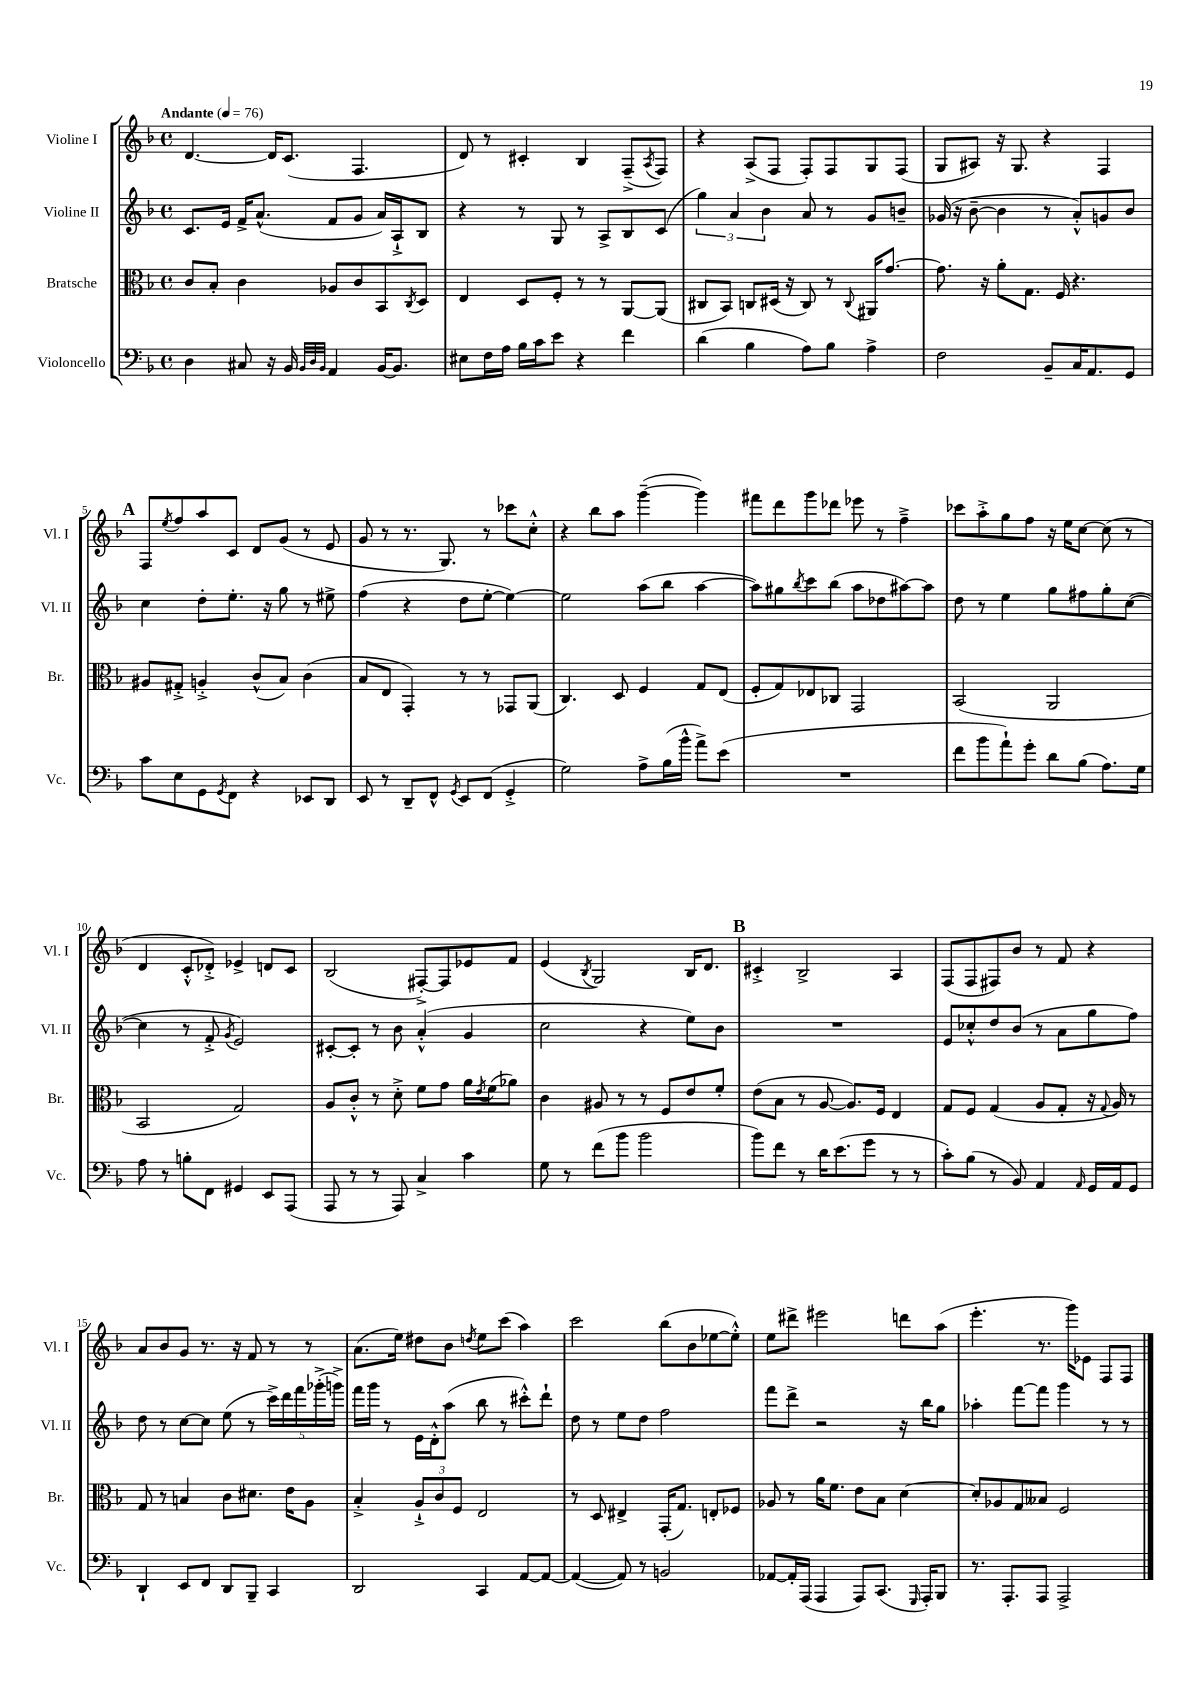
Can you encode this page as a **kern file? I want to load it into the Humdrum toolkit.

**kern	**kern	**kern	**kern
*staff4	*staff3	*staff2	*staff1
*clefF4	*clefC3	*clefG2	*clefG2
*k[b-]	*k[b-]	*k[b-]	*k[b-]
*M4/4	*M4/4	*M4/4	*M4/4
*met(c)	*met(c)	*met(c)	*met(c)
*MM76	*MM76	*MM76	*MM76
4D\	8c/L	8.c/L	[4.d/
.	8B-'/J	.	.
.	.	16e/Jk	.
8C#/	4c\	16f^/LK	.
.	.	(8.a^^/J	.
16r	.	.	16d/]LK
16BB-/	.	.	(8.c/J
32qqBB-/LLL	.	.	.
32qqD/	.	.	.
32qqBB-/JJJ	.	.	.
4AA/	8A-/L	8f/L	.
.	8c/	8g/J	4.F/
[16BB-/LK	8BB-/	16a/LL)	.
8.BB-/]J	.	16A`^/J	.
.	8qC/	.	.
.	8D/J	8B-/J	.
=	=	=	=
8E#\L	4E/	4r	8d/)
16F\L	.	.	8r
16A\JJ	.	.	.
16B-\LL	8D/L	8r	4c#'/
16c\J	.	.	.
8e\J	8F'/J	8G/	.
4r	8r	8r	4B-/
.	8r	8A^/L	.
4f\	[8AA/L	8B-/	(8F~^/L
.	.	.	8qA/
.	(8AA/]J	(8c/J	8F/J)
=	=	=	=
(4d\	8C#/L	6gg\)	4r
.	8BB-/J)	.	.
.	.	6a/	.
4B-\	8C/L	.	(8A^/L
.	.	6b-\	.
.	(16D#/Jk	.	8F/J
.	16r	.	.
8A\L)	8C/)	8a/	8F'/L)
8B-\J	8r	8r	8F/
.	8qqC/	.	.
4A^\	16AA#/LK	8g/L	8G/
.	[8.g/J	.	.
.	.	8b~/J	(8F/J
=	=	=	=
2F\	8.g\]	(16g-/	8G/L
.	.	16r	.
.	.	[8b-~\	8A#/J)
.	16r	.	.
.	8a'\L	4b-\]	16r
.	.	.	8.G/
.	8.G\J	.	.
8BB-~/L	.	8r	4r
.	16F/	.	.
16C/K	4.r	8a'^^/L)	.
8.AA/	.	.	.
.	.	8g/	4F/
8GG/J	.	8b-/J	.
=	=	=	=
8c\L	8A#/L	4cc\	8F/L
.	.	.	8qee/
8E\	8G#'^/J	.	8ff/
8GG\	4A'^/	8dd'\L	8aa/
8qGG/	.	.	.
8FF\J	.	8.ee'\J	8c/J
4r	(8c^^/L	.	8d/L
.	.	16r	.
.	8B-/J)	8gg\	(8g/J
8EE-/L	(4c\	8r	8r
8DD/J	.	8ee#^\	8e/
=	=	=	=
8EE/	8B-/L	(4ff\	8g/
8r	8E/J	.	8r
8DD~/L	4GG'/)	4r	8.r
8FF^^/J	.	.	.
.	.	.	8.G/)
8qGG/	.	.	.
8EE/L	8r	8dd\L	.
(8FF/J	8r	[8ee'\J	8r
4GG'^/	8GG-/L	4ee\_)	8ccc-\L
.	(8AA/J	.	8cc'^^\J
=	=	=	=
2G\)	4.C/)	2ee\]	4r
.	.	.	8bb-\L
.	8D/	.	8aa\J
8A^\L	4F/	(8aa\L	([4ggg~\
(16B-\L	.	8bb-\J	.
16b-^^\JJ	.	.	.
8a^\L)	8G/L	[4aa\	4ggg\])
(8e\J	(8E/J	.	.
=	=	=	=
1r	8F'/L	8aa\]L)	8fff#\L
.	8G/)	8gg#\	8ddd\
.	.	8qbb-/	.
.	8E-/	8ccc\	8ggg\
.	8C-/J	(8bb-\J	8ddd-\J
.	2GG/	8aa\L	8eee-\
.	.	8dd-\	8r
.	.	[8aa#\)	4ff~^\
.	.	8aa#\]J	.
=	=	=	=
8f\L	(2BB-/	8dd\	8ccc-\L
8b-\	.	8r	8aa'^\
8a`\)	.	4ee\	8gg\
8g'\J	.	.	8ff\J
8d\L	2AA/	8gg\L	16r
.	.	.	16ee\LK
(8B-\J	.	8ff#\	[8cc\J
8.A\L)	.	8gg'\	(8cc\]
.	.	([8cc\J	8r
16G\Jk	.	.	.
=	=	=	=
8A\	2BB-/	4cc\]	4d/
8r	.	.	.
8B'\L	.	8r	8c'^^/L
8FF\J	.	8f'^/	8d-'^/J)
.	.	8qg/	.
4GG#/	2G/)	2e/)	4e-^/
8EE/L	.	.	8d/L
(8AAA/J	.	.	8c/J
=	=	=	=
8AAA/	8A/L	[8c#'/L	(2B-/
8r	8c'^^/J	8c#'/]J	.
8r	8r	8r	.
8AAA/)	8d'^\	8b-\	.
4C^/	8f\L	(4a'^^/	[8F#'^/L)
.	8g\J	.	8F#/]
4c\	16a\LL	4g/	8e-/
.	8qe/	.	.
.	(16f\J	.	.
.	8a-\J)	.	8f/J
=	=	=	=
8G\	4c\	2cc\	(4e/
8r	.	.	.
.	.	.	8qB-/
(8f\L	8A#/	.	2G/)
8b-\J	8r	.	.
2b-\	8r	4r	.
.	8F/L	.	.
.	8e/	8ee\L)	16B-/LK
.	.	.	8.d/J
.	8f'/J	8b-\J	.
=	=	=	=
8b-\L)	(8e\L	1r	4c#'^/
8f\J	8B-\J	.	.
8r	8r	.	2B-^/
16d\LK	[8A/	.	.
(8.e\	.	.	.
.	8.A/]L)	.	.
8g\J	.	.	.
.	16F/Jk	.	.
8r	4E/	.	4A/
8r	.	.	.
=	=	=	=
8c'\L)	8G/L	8e/L	(8F/L
(8B-\J	8F/J	8cc-'^^/	8F/
8r	(4G/	8dd/	8F#/)
8BB-/)	.	(8b-/J	8b-/J
4AA/	8A/L	8r	8r
.	8G'/J	8a\L	8f/
16qqAA/	.	.	.
16GG/LL	16r	8gg\	4r
.	8qqG/	.	.
16AA/J	16A/)	.	.
8GG/J	8r	8ff\J)	.
=	=	=	=
4DD`/	8G/	8dd\	8a/L
.	8r	8r	8b-/
8EE/L	4B/	[8cc\L	8g/J
8FF/J	.	8cc\]J	8.r
8DD/L	8c\L	(8ee\	.
.	.	.	16r
8BBB-~/J	8.d#\J	8r	8f/
4CC/	.	20ccc^\LL)	8r
.	.	20ddd\	.
.	16e\LK	.	.
.	.	20fff\	.
.	8A\J	.	8r
.	.	(20ggg-'^\	.
.	.	20ggg^\JJ)	.
=	=	=	=
2DD/	4B-'^/	16fff\LL	(8.a\L
.	.	16ggg\JJ	.
.	.	8r	.
.	.	.	16ee\Jk)
.	12A`^/L	16e\LL	8dd#\L
.	.	16d'^^\J	.
.	12c/	.	.
.	.	(8aa\J	8b-\J
.	12F/J	.	.
.	.	.	8qdd/
4CC/	2E/	8bb-\	8ee\L
.	.	8r	(8ccc\J
[8AA/L	.	8ccc#'^^\L)	4aa\)
8AA/_J	.	8ddd`\J	.
=	=	=	=
(4AA/_	8r	8dd\	2ccc\
.	8D/	8r	.
8AA/])	4E#^/	8ee\L	.
8r	.	8dd\J	.
2BB/	(16GG'/LK	2ff\	(8bb-\L
.	8.G/J)	.	.
.	.	.	8b-\
.	8E'/L	.	[8ee-\
.	8F-/J	.	8ee-'^^\]J)
=	=	=	=
[8AA-/L	8A-/	8fff\L	8ee\L
16AA-'/]L	8r	8ddd^\J	8ddd#^\J
(16AAA/JJ	.	.	.
4AAA/	16a\LK	2r	2eee#\
.	8.f\J	.	.
8AAA/L)	8e\L	.	.
(8.CC/J	8B-\J	.	.
.	[4d\	16r	8ddd\L
16qqGGG/	.	.	.
16AAA'/LK)	.	16bb-\LK	.
8BBB-/J	.	8gg\J	(8aa\J
=	=	=	=
8.r	8d'/]L	4aa-'\	4.eee'\
.	8A-/	.	.
8.AAA'/L	.	.	.
.	8G/	[8fff\L	.
8AAA/J	8B--/J	8fff\]J	8.r
2AAA^/	2F/	4ggg\	.
.	.	.	16ggg\LK)
.	.	.	8e-\J
.	.	8r	8F/L
.	.	8r	8F/J
==	==	==	==
*-	*-	*-	*-
